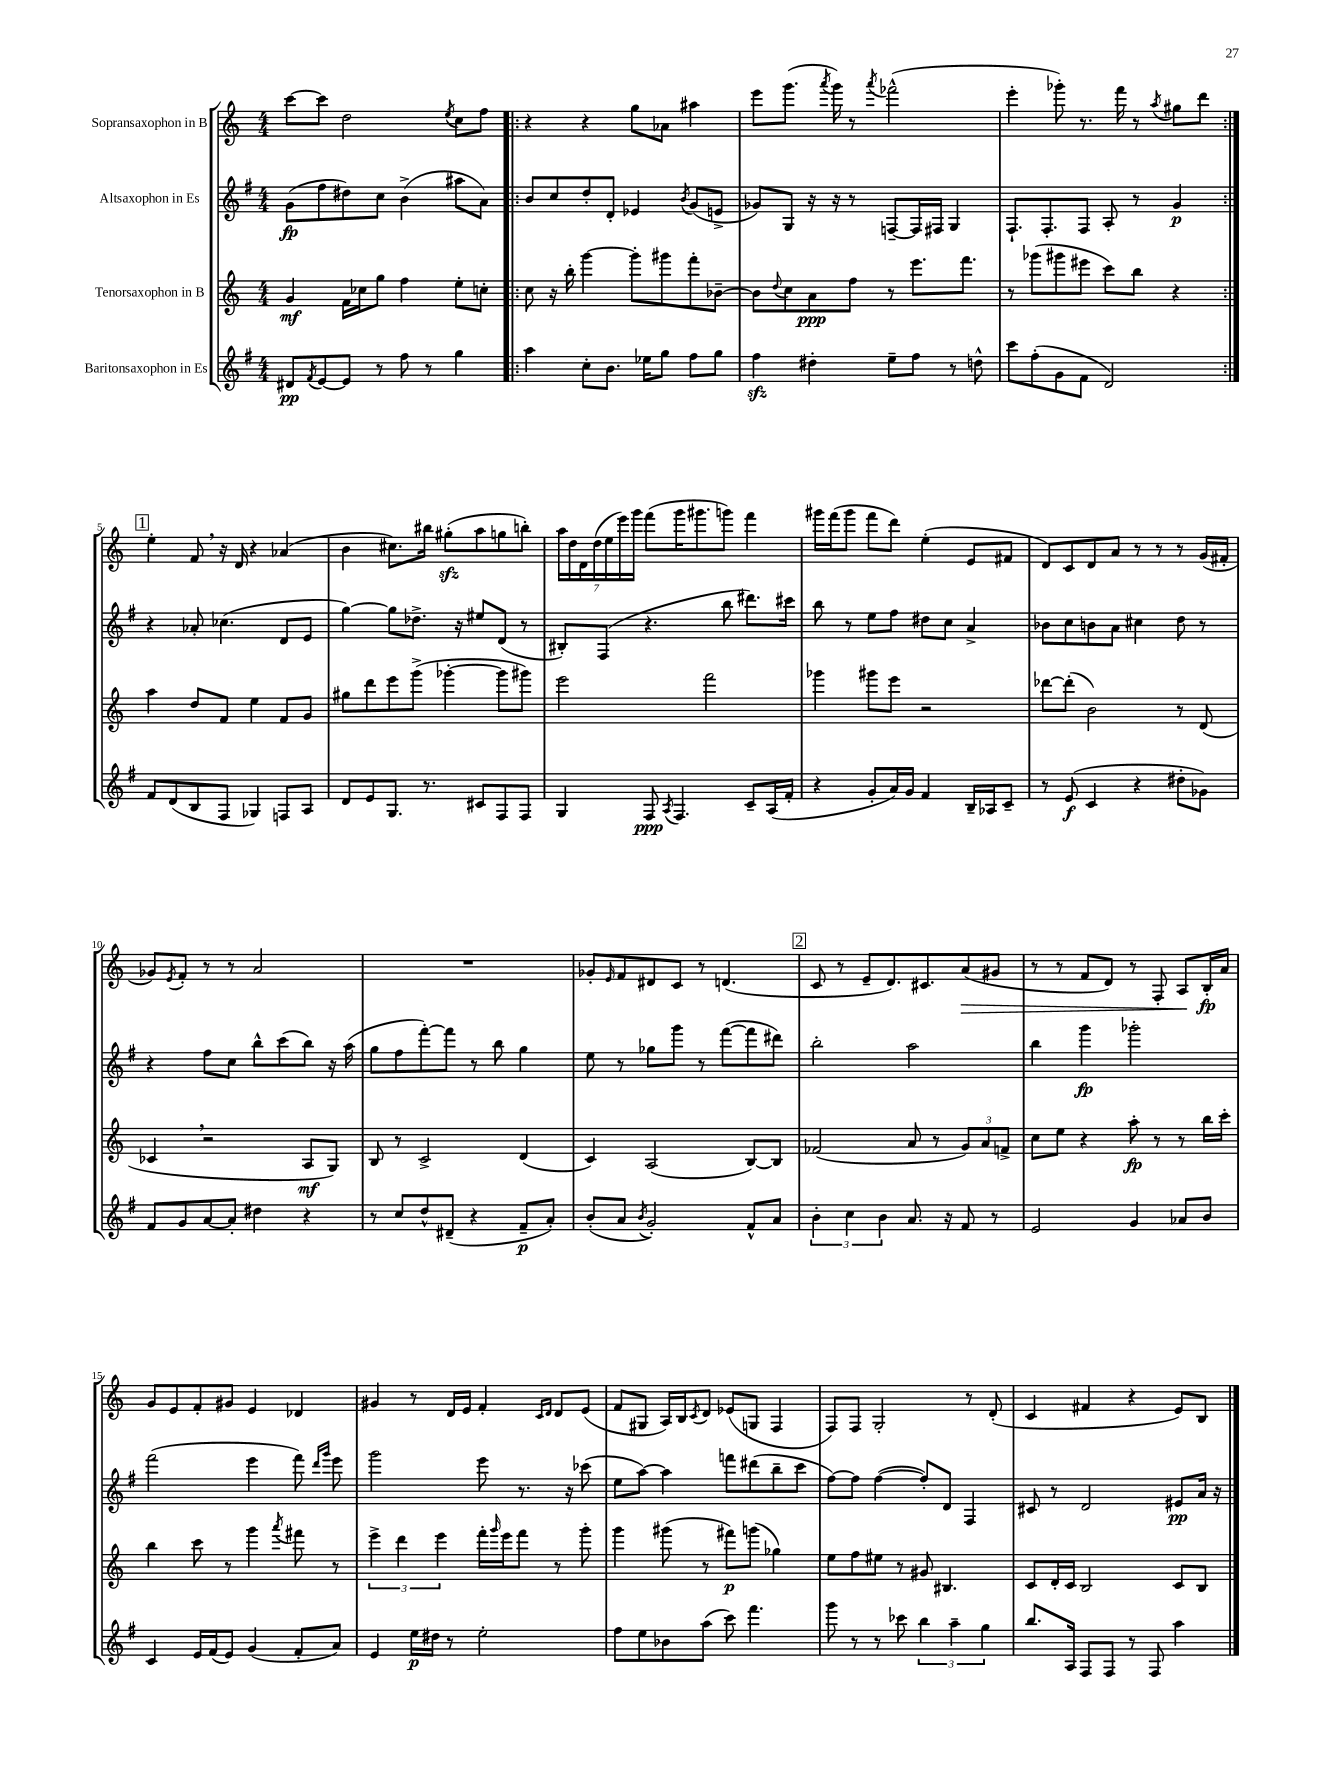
<<
\new StaffGroup <<
\new Staff = "s0" \with { instrumentName = "Sopransaxophon in B" } {
    \clef treble \key c \major \numericTimeSignature \time 4/4
    c'''8~ c'''8 d''2 \acciaccatura { e''8 } c''8 f''8 |
    \repeat volta 2 { r4 r4 g''8 aes'8 ais''4 |
    e'''8 g'''8.( \acciaccatura { a'''8 } g'''16) r8 \acciaccatura { a'''8 } fes'''2-^( |
    e'''4-. ges'''8-.) r8. f'''16 r8 \acciaccatura { a''8 } gis''8 d'''8 | }
    \mark \markup { \box "1" } e''4-. f'8 \breathe r16 d'16 r4 aes'4( |
    b'4 cis''8.) bis''16 gis''8-.\sfz( a''8 g''8 b''8-.) |
    \tuplet 7/4 { a''16 d''16 d'16 d''16( e''16 e'''16) g'''16 } f'''8( g'''16 gis'''8. g'''8) f'''4 |
    gis'''16 f'''16( gis'''8 f'''8 d'''8) e''4-.( e'8 fis'8 |
    d'8) c'8 d'8 a'8 r8 r8 r8 g'16( fis'16-. |
    ges'8) \acciaccatura { e'8 } f'8-. r8 r8 a'2 |
    R1 |
    ges'8-. \grace { e'16 } f'8 dis'8 c'8 r8 d'4.( |
    \mark \markup { \box "2" } c'8 r8 e'8-- d'8.) cis'8. a'8\>( gis'8 |
    r8 r8 f'8 d'8) r8 f8-. a8\! b16-.\fp a'16 |
    g'8 e'8 f'8-. gis'8 e'4 des'4 |
    gis'4 r8 d'16 e'16 f'4-. \grace { c'16 d'16 } d'8 e'8( |
    f'8 gis8 a16) b16 \acciaccatura { c'8 } d'8 ees'8( g8 f4 |
    f8) f8 g2-. r8 d'8-.( |
    c'4 fis'4 r4 e'8) b8 \bar "|." |
}
\new Staff = "s1" \with { instrumentName = "Altsaxophon in Es" } {
    \clef treble \key g \major \numericTimeSignature \time 4/4
    g'8\fp( fis''8 dis''8) c''8 b'4->( ais''8 a'8) |
    \repeat volta 2 { b'8 c''8 d''8-. d'8-. ees'4 \acciaccatura { b'8 } g'8( e'8-> |
    ges'8) g8 r16 r16 r8 f8~-- f16 fis16 g4 |
    fis8.-! fis8.-. fis8 a8-. r8 g'4\p | }
    \mark \markup { \box "1" } r4 aes'8-. ces''4.( d'8 e'8 |
    g''4~) g''8 des''8.-> r16 eis''8 d'8( r8 |
    bis8-.) fis8( r4. b''8 dis'''8.) cis'''16 |
    b''8 r8 e''8 fis''8 dis''8 c''8 a'4-> |
    bes'8 c''8 b'8 a'8 cis''4 d''8 r8 |
    r4 fis''8 c''8 b''8-^ c'''8( b''8) r16 a''16( |
    g''8 fis''8 fis'''8~-.) fis'''8 r8 b''8 g''4 |
    e''8 r8 ges''8 g'''8 r8 fis'''8~( fis'''8 dis'''8) |
    \mark \markup { \box "2" } b''2-. a''2 |
    b''4 g'''4\fp ges'''2-. |
    fis'''2( e'''4 fis'''8) \grace { d'''16 g'''16 } e'''8 |
    g'''2 e'''8 r8. r16 ces'''8( |
    e''8 a''8~) a''4 f'''8 dis'''8( b''8-- c'''8 |
    fis''8~) fis''8 fis''4~( fis''8-.) d'8 fis4 |
    cis'8 r8 d'2 eis'8\pp a'16 r16 \bar "|." |
}
\new Staff = "s2" \with { instrumentName = "Tenorsaxophon in B" } {
    \clef treble \key c \major \numericTimeSignature \time 4/4
    g'4\mf f'16 ces''16 g''8 f''4 e''8-. c''8-. |
    \repeat volta 2 { c''8 r16 b''16-. g'''4~ g'''8-. gis'''8 f'''8-. bes'8~-- |
    bes'8 \appoggiatura { d''8 } c''8 a'8\ppp f''8 r8 e'''8. f'''8. |
    r8 ges'''8( gis'''8 eis'''8 c'''8) b''8 r4 | }
    \mark \markup { \box "1" } a''4 d''8 f'8 e''4 f'8 g'8 |
    gis''8 d'''8 e'''8 g'''8->( ges'''4~-. ges'''8 gis'''8) |
    e'''2 f'''2 |
    ges'''4 gis'''8 e'''8 r2 |
    des'''8~ des'''8-.( b'2) r8 d'8( |
    ces'4 \breathe r2 a8\mf g8) |
    b8 r8 c'2-> d'4( |
    c'4) a2( b8~) b8 |
    \mark \markup { \box "2" } fes'2( a'8 r8 \tuplet 3/2 { g'8) a'8 f'8-> } |
    c''8 e''8 r4 a''8-.\fp r8 r8 b''16 c'''16-. |
    b''4 c'''8 r8 g'''4 \acciaccatura { a'''8 } fis'''8 r8 |
    \tuplet 3/2 { e'''4-> d'''4 e'''4 } f'''16-. \grace { g'''16 } e'''16 f'''8 r8 g'''8-. |
    g'''4 gis'''8( r8 fis'''8\p) g'''8( ges''4) |
    e''8 f''8 eis''8 r8 gis'8 bis4. |
    c'8 d'16-. c'16 b2 c'8 b8 \bar "|." |
}
\new Staff = "s3" \with { instrumentName = "Baritonsaxophon in Es" } {
    \clef treble \key g \major \numericTimeSignature \time 4/4
    dis'8\pp \acciaccatura { fis'8 } e'8~ e'8 r8 fis''8 r8 g''4 |
    \repeat volta 2 { a''4 c''8-. b'8. ees''16 g''8 fis''8 g''8 |
    fis''4\sfz dis''4-. e''8-- fis''8 r8 d''8-^ |
    c'''8 fis''8-.( g'8 fis'8 d'2) | }
    \mark \markup { \box "1" } fis'8 d'8( b8 fis8 ges4) f8 a8 |
    d'8 e'8 g8. r8. cis'8 fis8 fis8 |
    g4 fis8\ppp \acciaccatura { a8 } fis4. c'8-- a16( fis'16-. |
    r4 g'8-. a'16) g'16 fis'4 b16-- aes16 c'8-- |
    r8 e'8\f( c'4 r4 dis''8-. ges'8) |
    fis'8 g'8 a'8~ a'8-. dis''4 r4 |
    r8 c''8 d''8-^ dis'8--( r4 fis'8--\p a'8-.) |
    b'8-.( a'8 \acciaccatura { b'8 } g'2-.) fis'8-^ a'8 |
    \mark \markup { \box "2" } \tuplet 3/2 { b'4-. c''4 b'4 } a'8. r16 fis'8 r8 |
    e'2 g'4 aes'8 b'8 |
    c'4 e'16 fis'16( e'8) g'4( fis'8-. a'8) |
    e'4 e''16\p dis''16 r8 e''2-. |
    fis''8 e''8 bes'8 a''8( c'''8) fis'''4. |
    g'''8 r8 r8 ces'''8 \tuplet 3/2 { b''4 a''4-- g''4 } |
    b''8. a16 fis8 fis8 r8 fis8 a''4 \bar "|." |
}
>>
>>
